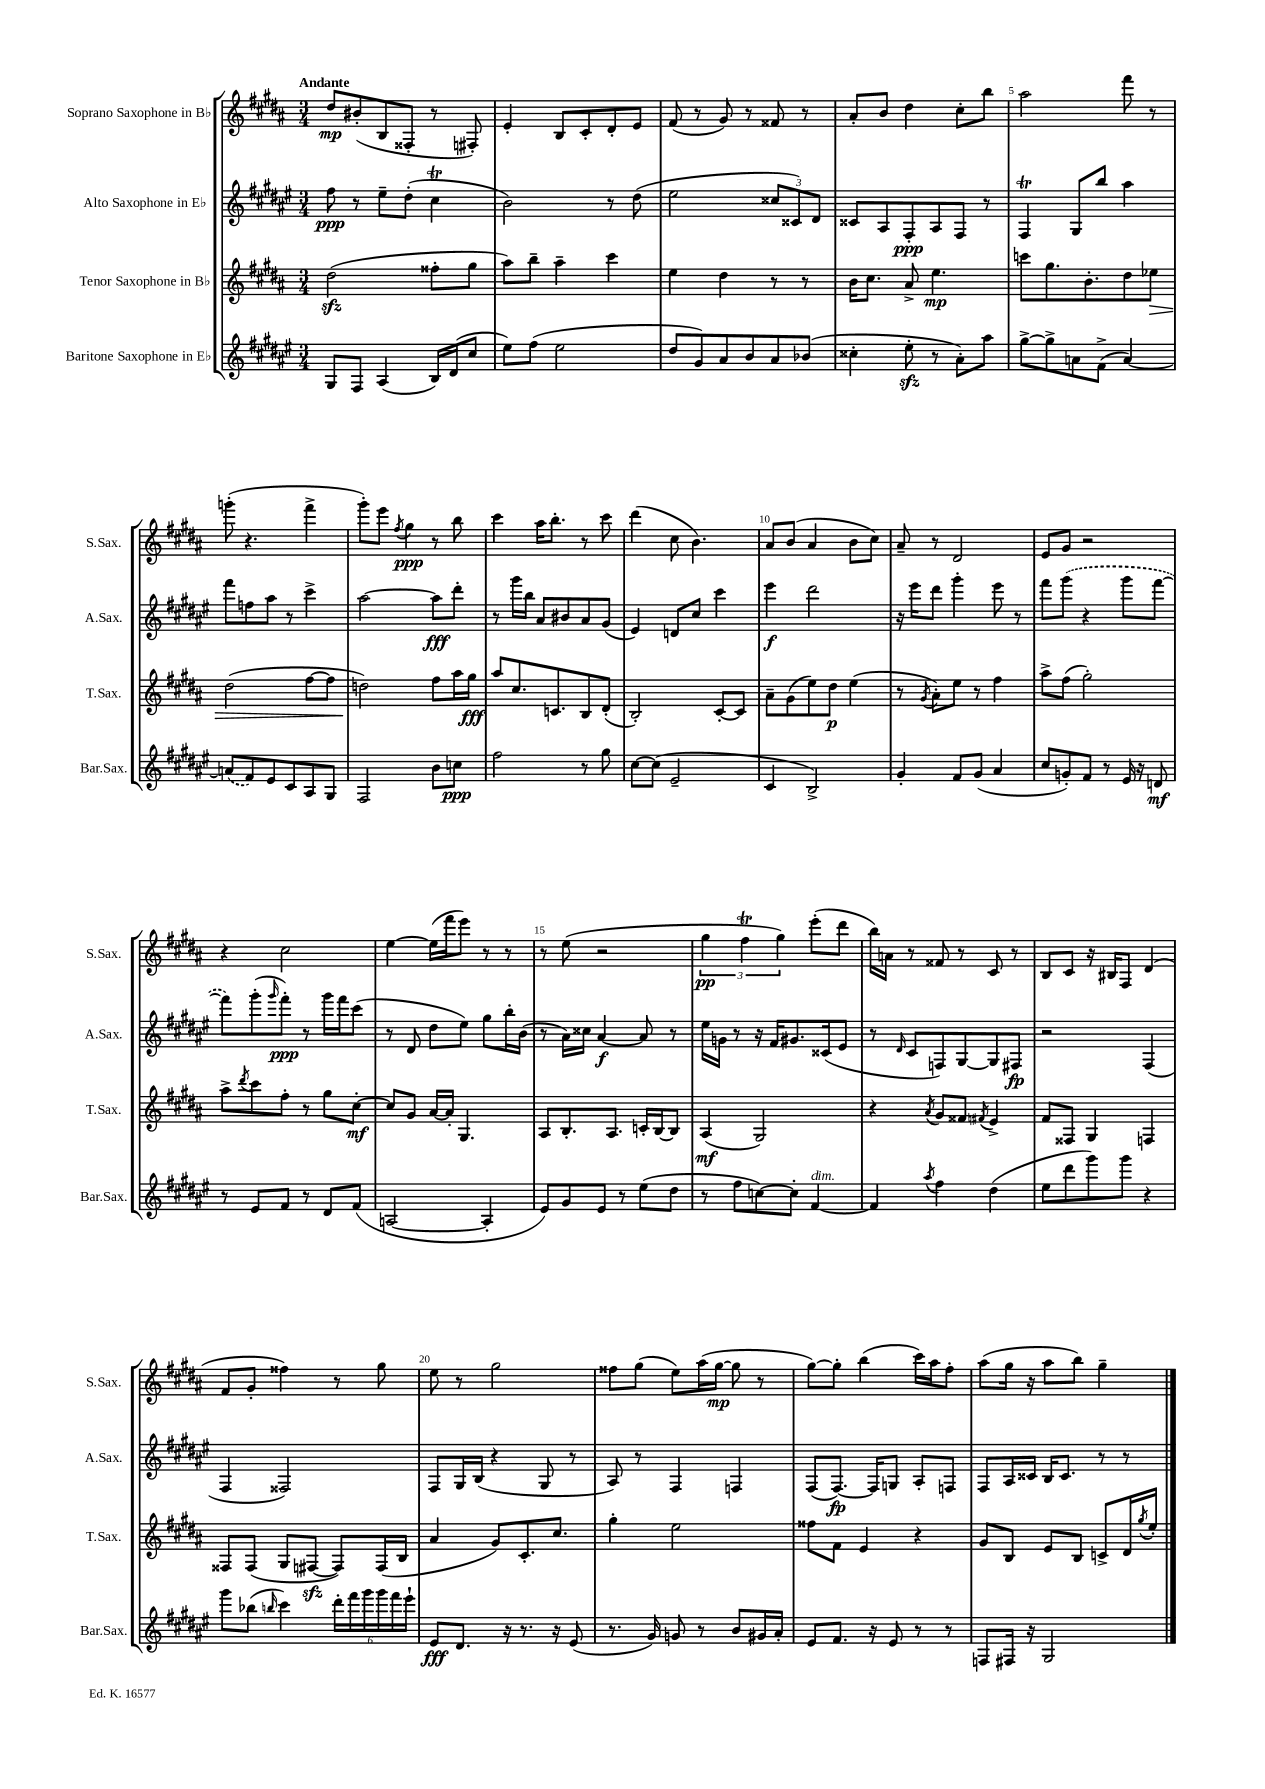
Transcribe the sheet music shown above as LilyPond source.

<<
\new StaffGroup <<
\new Staff = "s0" \with { instrumentName = "Soprano Saxophone in Bb" shortInstrumentName = "S.Sax." } {
    \clef treble \key b \major \numericTimeSignature \time 3/4 \tempo "Andante"
    dis''8\mp bis'8-.( b8 fisis8-. r8 fis8-.) |
    e'4-. b8 cis'8-. dis'8-. e'8 |
    fis'8( r8 gis'8) r8 fisis'8 r8 |
    ais'8-. b'8 dis''4 cis''8-. b''8 |
    ais''2 fis'''8 r8 |
    g'''8-.( r4. fis'''4-> |
    gis'''8-.) e'''8 \acciaccatura { fis''8 } gis''4\ppp r8 b''8 |
    cis'''4 ais''16 b''8.-. r8 cis'''8 |
    dis'''4( cis''8 b'4.) |
    ais'8 b'8( ais'4 b'8 cis''8) |
    ais'8-- r8 dis'2 |
    e'8 gis'8 r2 |
    r4 cis''2 |
    e''4~ e''16( fis'''16 e'''8) r8 r8 |
    r8 e''8( r2 |
    \tuplet 3/2 { gis''4\pp fis''4\trill gis''4) } e'''8-.( dis'''8 |
    b''16) a'16 r8 fisis'8 r8 cis'8 r8 |
    b8 cis'8 r16 bis16 fis8 dis'4( |
    fis'8 gis'8-. fisis''4) r8 gis''8 |
    e''8 r8 gis''2 |
    fisis''8 gis''8( e''8) ais''16( gis''16~\mp gis''8 r8 |
    gis''8~) gis''8-. b''4( cis'''16) ais''16 fis''8-. |
    ais''8( gis''16 r16 ais''8 b''8) gis''4-- \bar "|." |
}
\new Staff = "s1" \with { instrumentName = "Alto Saxophone in Eb" shortInstrumentName = "A.Sax." } {
    \clef treble \key fis \major \numericTimeSignature \time 3/4
    fis''8\ppp r8 eis''8-- dis''8-.( cis''4\trill |
    b'2) r8 dis''8( |
    eis''2 \tuplet 3/2 { cisis''8 cisis'8) dis'8 } |
    cisis'8 ais8 fis8-.\ppp ais8 fis8 r8 |
    fis4\trill gis8 b''8 ais''4 |
    fis'''8 f''8 ais''8 r8 cis'''4-> |
    ais''2~ ais''8\fff dis'''8-. |
    r8 gis'''16 b''16 ais'8 bis'8 ais'8 gis'8( |
    eis'4) d'8 cis''8 cis'''4 |
    eis'''4\f dis'''2 |
    r16 eis'''16 dis'''8 gis'''4-. eis'''8 r8 |
    fis'''8 \once \slurDashed gis'''8( r4 gis'''8 fis'''8~ |
    fis'''8) gis'''8-.( \grace { gis'''16 } fis'''8-.\ppp) r8 gis'''16 fis'''16 cis'''8( |
    r8 dis'8 dis''8 eis''8) gis''8 b''16-. b'16( |
    r8 ais'16) cisis''16 ais'4~\f ais'8 r8 |
    eis''16 g'16 r8 r16 fis'16 gis'8. cisis'16( eis'8 |
    r8 \grace { dis'16 } cis'8 f8) gis8~ gis8 fis8\fp |
    r2 fis4( |
    fis4 fisis2) |
    fis8 gis16 b16( r4 gis8 r8 |
    ais8) r8 fis4 f4 |
    fis8( fis8.~\fp) fis16 g8 ais8-. f8 |
    fis8 ais16 cisis'16 b16 cisis'8. r8 r8 \bar "|." |
}
\new Staff = "s2" \with { instrumentName = "Tenor Saxophone in Bb" shortInstrumentName = "T.Sax." } {
    \clef treble \key b \major \numericTimeSignature \time 3/4
    dis''2\sfz( fisis''8-. gis''8 |
    ais''8) b''8-- ais''4-- cis'''4 |
    e''4 dis''4 r8 r8 |
    b'16 cis''8. ais'8-> e''4.\mp |
    c'''8 gis''8. b'8.-. dis''8 ees''8\> |
    dis''2( fis''8~ fis''8 |
    d''2\!) fis''8 ais''16 gis''16\fff |
    ais''8 cis''8. c'8. b8 dis'8-.( |
    b2-.) cis'8~-. cis'8 |
    ais'8-- gis'8( e''8) dis''8\p e''4( |
    r8 \acciaccatura { gis'8 } ais'8-.) e''8 r8 fis''4 |
    ais''8-> fis''8( gis''2-.) |
    ais''8-> \acciaccatura { dis'''8 } cis'''8 fis''8-. r8 gis''8 cis''8~-.\mf |
    cis''8 gis'8 ais'16~ ais'16-. gis4. |
    ais8 b8.-. ais8. c'16-. b16~ b8 |
    ais4\mf( gis2) |
    r4 \acciaccatura { ais'8 } gis'8 fisis'8 \acciaccatura { fis'8 } e'4-> |
    fis'8 fisis8 gis4 f4 |
    fisis8 fisis8( gis8 fis8~\sfz fis8) fis16( b16 |
    ais'4 gis'8) cis'8.-. cis''8. |
    gis''4-. e''2 |
    fisis''8 fis'8 e'4 r4 |
    gis'8 b8 e'8 b8 c'8-> dis'16 \acciaccatura { gis''8 } e''16-. \bar "|." |
}
\new Staff = "s3" \with { instrumentName = "Baritone Saxophone in Eb" shortInstrumentName = "Bar.Sax." } {
    \clef treble \key fis \major \numericTimeSignature \time 3/4
    gis8 fis8 ais4( b16) dis'16( cis''8 |
    eis''8) fis''8( eis''2 |
    dis''8 gis'8) ais'8 b'8 ais'8 bes'8( |
    cisis''4-. eis''8-.\sfz r8 ais'8-.) ais''8 |
    gis''8~-> gis''8-> a'8 fis'8->( a'4~) |
    \once \slurDashed a'8( fis'8) eis'8 cis'8 ais8 gis8 |
    fis2 b'8 c''8\ppp |
    fis''2 r8 gis''8 |
    cis''8~ cis''8( eis'2-- |
    cis'4 b2->) |
    gis'4-. fis'8 gis'8( ais'4 |
    cis''8 g'8-.) fis'8 r8 eis'16 r16 d'8\mf |
    r8 eis'8 fis'8 r8 dis'8 fis'8( |
    a2~ a4-. |
    eis'8) gis'8 eis'8 r8 eis''8( dis''8 |
    r8 fis''8 c''8~) c''8-. fis'4~^\markup { \italic "dim." } |
    fis'4 \acciaccatura { ais''8 } fis''4 dis''4( |
    eis''8 dis'''8 gis'''8) gis'''8 r4 |
    gis'''8 bes''8( \grace { b''16 } cis'''4) \tuplet 6/4 { dis'''16-. fis'''16 gis'''16 gis'''16 fis'''16 eis'''16-! } |
    eis'8\fff dis'8. r16 r8. r16 eis'8( |
    r8. gis'16) g'8 r8 b'8 gis'16 ais'16-. |
    eis'8 fis'8. r16 eis'8 r8 r8 |
    f8 fis16 r16 gis2 \bar "|." |
}
>>
>>
\layout { \context { \Score \override BarNumber.break-visibility = ##(#f #t #t) barNumberVisibility = #(every-nth-bar-number-visible 5) } }
